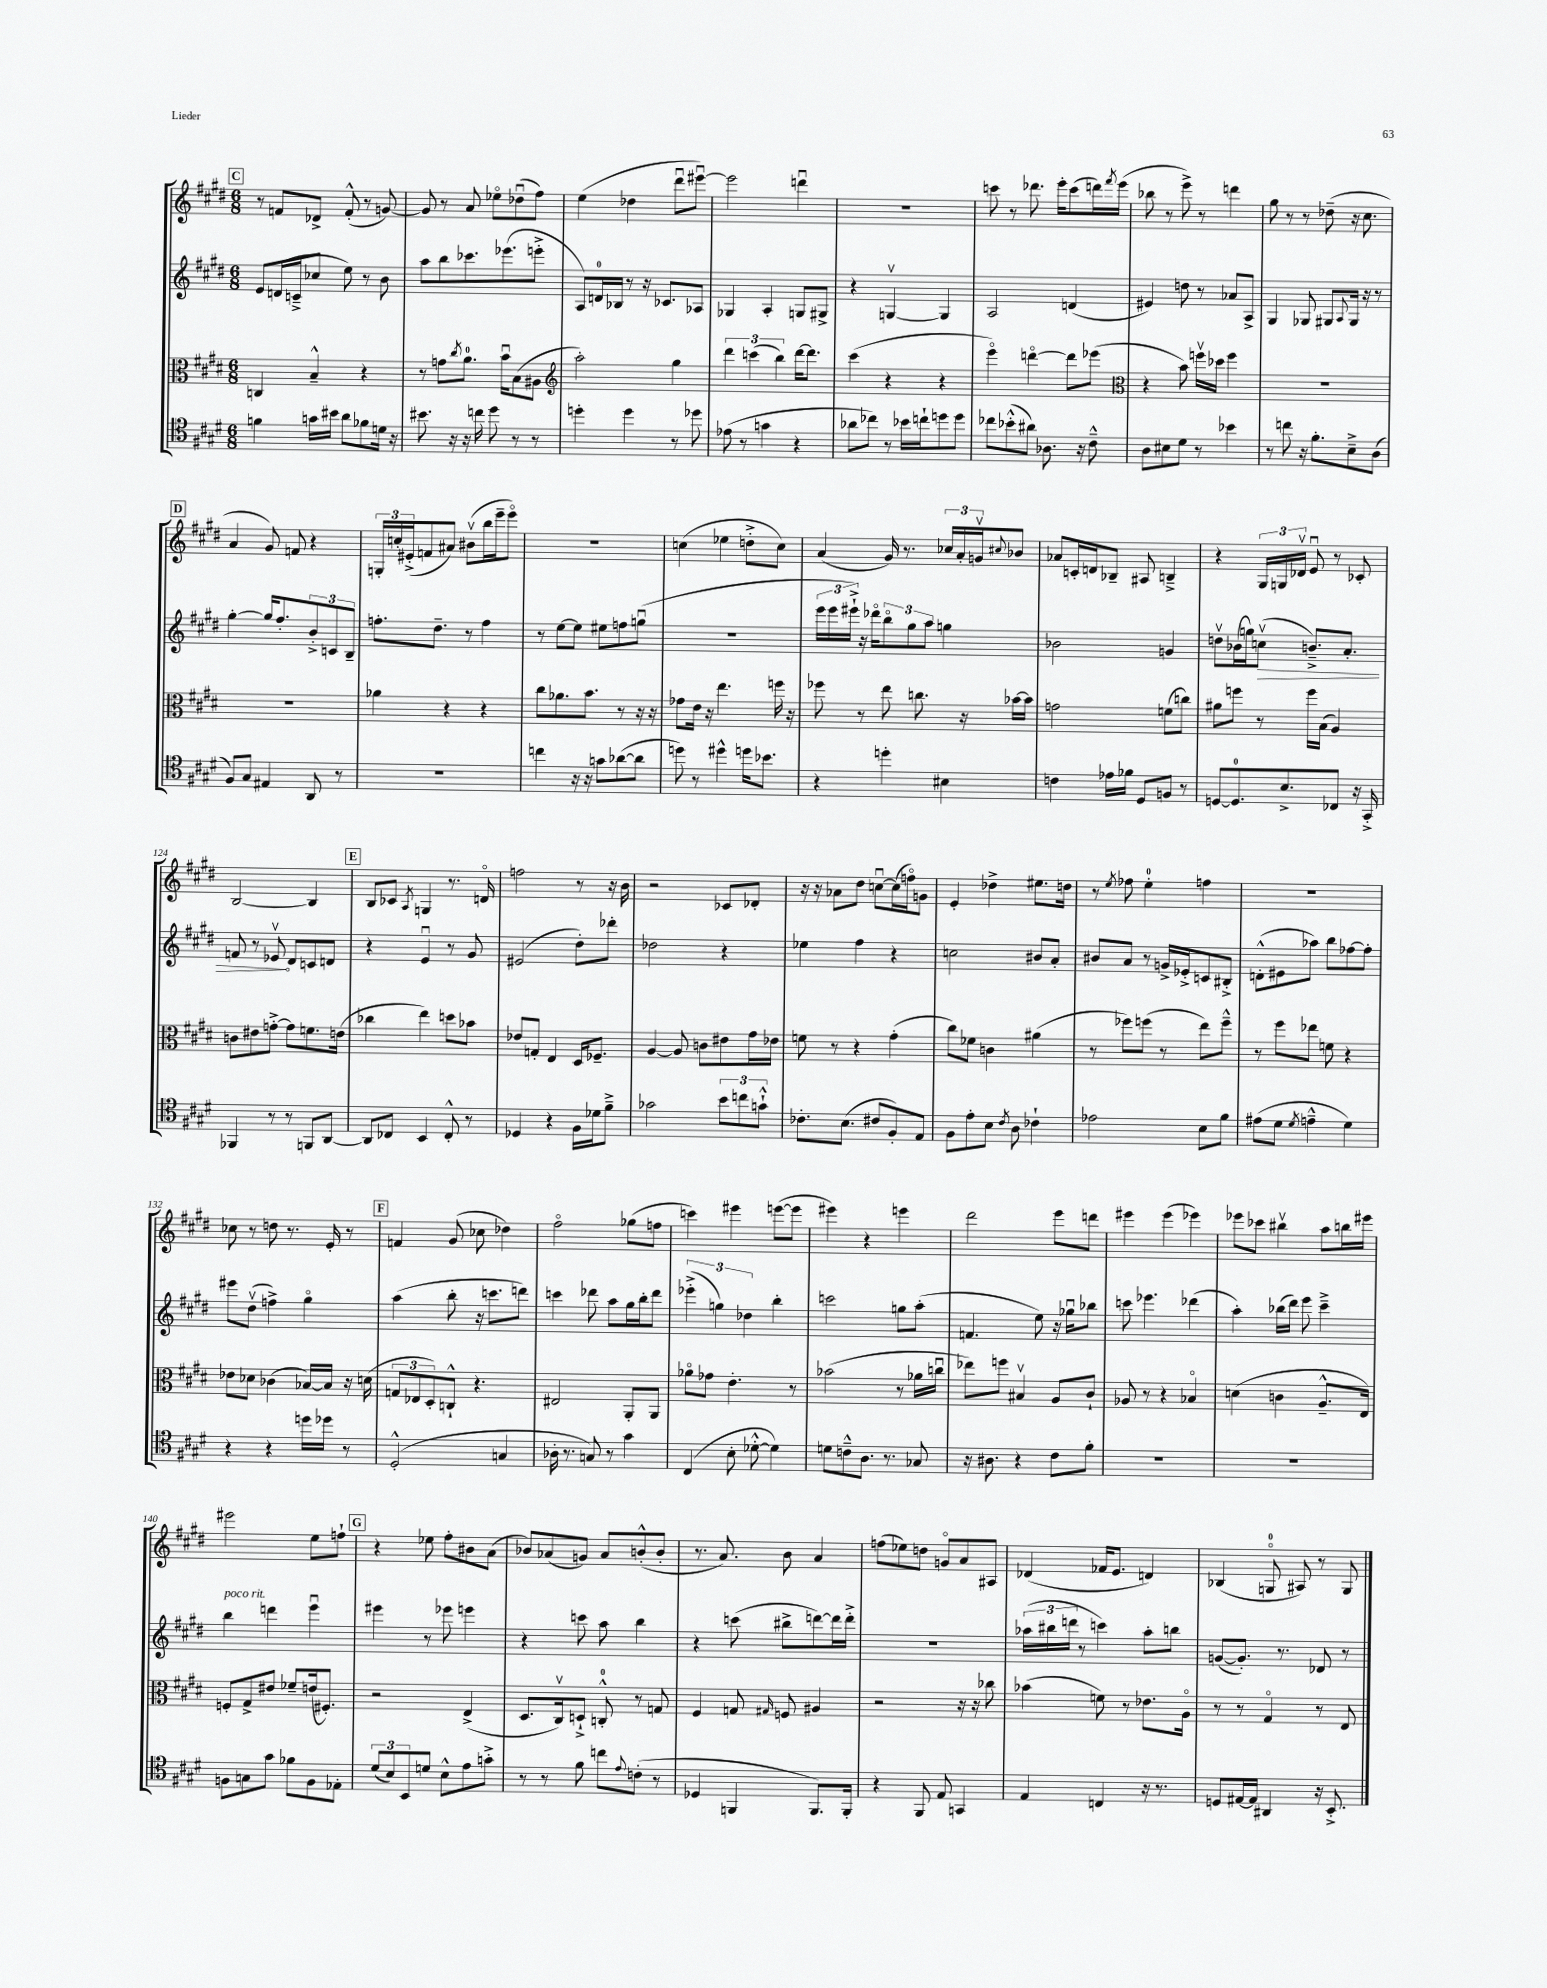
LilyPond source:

<<
\new StaffGroup <<
\new Staff = "s0" {
    \clef treble \key e \major \numericTimeSignature \time 6/8
    \mark \markup { \box "C" } r8 f'8 des'8-> f'8-.-^( r8 g'8~) |
    g'8 r8 a'8 ees''8\flageolet des''8\downbow( fis''8) |
    e''4( des''4 dis'''8\downbow eis'''8~\downbow) |
    eis'''2 d'''4\downbow |
    R2. |
    c'''8 r8 des'''8. e'''16-. c'''8( d'''16) \acciaccatura { fis'''8 } e'''16( |
    bes''8 r8 e'''8->) r8 d'''4 |
    gis''8 r8 r8 des''8--( r16 cis''8. |
    \mark \markup { \box "D" } a'4 gis'8) f'8 r4 |
    \tuplet 3/2 { g16-. c''16-. eis'16-.->( } f'8 ais'8) bis'8\upbow( b''16 e'''16-- e'''8\flageolet) |
    R2. |
    c''4( ees''4 d''8-.-> c''8) |
    a'4( gis'16) r8. \tuplet 3/2 { ces''16 a'16-. g'16\upbow } \appoggiatura { cis''8 } bes'8 |
    aes'8 c'16-. d'16 bes8-- ais8 b4---> |
    r4 \tuplet 3/2 { gis16 g16 des'16\upbow } e'8\downbow r8 ces'8-. |
    b2~ b4 |
    \mark \markup { \box "E" } b8 ces'8 \acciaccatura { a8 } g4 r8. d'16\flageolet |
    f''2 r8 r16 b'16 |
    r2 ces'8 des'8-. |
    r16 r16 aes'8 dis''8 c''8~\downbow c''16( f''16\flageolet) g'8 |
    e'4-. des''4-> eis''8. d''16 |
    r8 \acciaccatura { e''8 } fes''8 e''4-0-. f''4 |
    R2. |
    ces''8 r8 d''8 r8. e'16-. r8 |
    \mark \markup { \box "F" } f'4 gis'8( ces''8 des''4) |
    fis''2\flageolet ges''8( f''8 |
    c'''4) eis'''4 e'''8~( e'''8 |
    eis'''4) r4 e'''4 |
    dis'''2 e'''8 d'''8 |
    eis'''4 eis'''4( ees'''4) |
    ees'''8 ces'''8 bis''4\upbow a''8 b''16 eis'''16 |
    eis'''2 e''8 f''8-! |
    \mark \markup { \box "G" } r4 ees''8 fis''8-. bis'8 a'8( |
    bes'8) aes'8( g'8) aes'8 b'8-.-^( b'8-. |
    r8. a'8.) b'8 a'4 |
    f''8( ees''8) d''8 g'8\flageolet a'8 ais8 |
    des'4( fes'16 e'8. d'4) |
    bes4( g8-0\flageolet ais8) r8 g8 \bar "|." |
}
\new Staff = "s1" {
    \clef treble \key e \major \numericTimeSignature \time 6/8
    \mark \markup { \box "C" } e'8 d'16( c'16---> ces''8 e''8) r8 b'8 |
    a''8 b''8 ces'''8. ees'''8.( e'''8-.-> |
    a8) d'16-0 bes16 r8 r16 ces'8. aes8 |
    ges4 a4-. g8 gis8-> |
    r4 g4~\upbow g4 |
    a2 d'4( |
    eis'4) d''8 r8 aes'8 a8-> |
    gis4 ges8 gis8 \appoggiatura { a8 } gis16 r16 r8 |
    \mark \markup { \box "D" } gis''4~-. gis''16 fis''8.-. \tuplet 3/2 { b'8-.-> c'8 b8-- } |
    f''8.-. dis''8.-- r8 f''4 |
    r8 e''8~ e''8 eis''8 f''8 g''8\downbow( |
    R2. |
    \tuplet 3/2 { e'''16 e'''16 eis'''16-!->) } r16 des'''16\flageolet \tuplet 3/2 { b''8\flageolet gis''8 a''8 } g''4 |
    bes'2 g'4 |
    d''8\upbow bes'16( g''16) \once \override Hairpin.circled-tip = ##t c''8\upbow\>( b'8.--->) a'8.-. |
    f'8 r8 ees'8\upbow\! dis'8 c'8 d'8 |
    \mark \markup { \box "E" } r4 e'4\downbow r8 gis'8 |
    eis'2( dis''8-.) des'''8-. |
    des''2 r4 |
    ees''4 fis''4 r4 |
    c''2 bis'8 a'8-. |
    bis'8 a'8 r8 g'16-> ees'16-.-> c'8 bis8-.-> |
    d'8-.-^( eis'8 aes''8) b''8 fes''8~ fes''8-. |
    eis'''8 dis''8\upbow( f''4->) gis''4\flageolet |
    \mark \markup { \box "F" } a''4( b''8-. r16 c'''8. d'''8) |
    c'''4 des'''8 a''8 gis''16 b''16-. des'''8 |
    \tuplet 3/2 { ees'''4-.->( g''4) des''4 } b''4-. |
    c'''2 g''8 a''8-.( |
    f'4. e''8) r16 ges''16\downbow bes''8 |
    c'''8 ees'''4. des'''4( |
    a''4-.) bes''16( dis'''16) e'''8 cis'''4---> |
    b''4^\markup { \italic "poco rit." } d'''4 e'''4\downbow |
    \mark \markup { \box "G" } eis'''4 r8 ees'''8 e'''4 |
    r4 c'''8 a''8 b''4 |
    r4 c'''8( bis''8-> d'''8~) d'''16 d'''16-.-> |
    R2. |
    \tuplet 3/2 { aes''16( bis''16 d'''16 } r8 c'''4) aes''8-. b''8 |
    g'8~( g'8.-.) r8. des'8 r8 \bar "|." |
}
\new Staff = "s2" {
    \clef alto \key e \major \numericTimeSignature \time 6/8
    \mark \markup { \box "C" } c4 b4---^ r4 |
    r8 g'8 \acciaccatura { cis''8 } a'8.-0 b'16\downbow b8( ais8 |
    \clef treble a''2-.) gis''4 |
    \tuplet 3/2 { dis'''4 c'''4( b''4) } dis'''16~ dis'''8. |
    cis'''4( r4 r4 |
    e'''4\flageolet) d'''4~\flageolet d'''8 ees'''8( |
    \clef alto r4 b'8) f''16\upbow des''16 f''4 |
    R2. |
    \mark \markup { \box "D" } R2. |
    aes'4 r4 r4 |
    cis''8 aes'8. b'8. r8 r16 r16 |
    ges'8 e'16 r16 e''4. f''16 r16 |
    fes''8 r8 e''8 c''8. r16 bes'16~ bes'16 |
    g'2 f'8( c''8) |
    ais'8 f''8 r8 f''16 b16( a4) |
    c'8 eis'8 g'8~-.-> g'8 f'8. e'16( |
    \mark \markup { \box "E" } ces''4 e''4) d''8 bes'8 |
    ees'8 g8-. e4 dis16 fes8.-- |
    a4~ a8 c'8 eis'8 gis'16 ees'16 |
    f'8 r8 r4 gis'4-.( |
    cis''8) fes'8 c'4 ais'4( |
    r8 fes''8) f''8( r8 e''8) f''8---^ |
    r8 fis''8 ees''8 f'8 r4 |
    ees'8 des'8 ces'4( bes16~) bes16 r16 d'16( |
    \mark \markup { \box "F" } \tuplet 3/2 { g8 ees8 dis8-.) } c8-!-^ r4. |
    eis2 a,8-. a,8 |
    aes'8\flageolet ges'8 e'4.-. r8 |
    bes'2( r8 aes'16 c''16\downbow |
    ees''8) f''8 bis4\upbow a8 cis'8-! |
    aes8 r8 r4 bes4\flageolet |
    d'4( c'4 a8.---^ e16) |
    f8-. gis8-> eis'8 fes'8-- e'16( fis8.-.) |
    \mark \markup { \box "G" } r2 e4->( |
    dis8. cis16\upbow) d8-!-> c8-0-.-^ r8 g8 |
    fis4 g8 \grace { gis16 } f8 ais4 |
    r2 r16 r16 ces''8 |
    bes'4( f'8) r8 ees'8. a16\flageolet |
    r8 r8 gis4\flageolet r8 e8 \bar "|." |
}
\new Staff = "s3" {
    \clef tenor \key e \major \numericTimeSignature \time 6/8
    \mark \markup { \box "C" } f'4 g'16 bis'16 a'8 fes'8 d'16 r16 |
    bis'8. r16 r16 c''16 dis''8 r8 r8 |
    d''4-. d''4 r8 des''8 |
    ees'8( r8 g'4 r4 |
    aes'8 ces''8) r8 bes'16 c''16-! d''8 d''8 |
    ces''8 bes'8-.-^( ais'8) aes8. r16 cis'8---^ |
    a8 bis8 dis'8 r8 bes'4 |
    r8 c''8 r16 fis'8.-. b8---> a8( |
    \mark \markup { \box "D" } fis8) gis8 eis4 a,8 r8 |
    R2. |
    c''4 r16 r16 g'8 aes'8~( aes'8 |
    d''8) r8 dis''4-^ d''16 bes'8. |
    r4 d''4-. bis4 |
    c'4 ees'16 fes'16 dis8 f8 r8 |
    d8~ d8.-0 b8.-> ces8 r16 gis,16-.-> |
    fes,4 r8 r8 f,8 a,8~ |
    \mark \markup { \box "E" } a,8 ces8 b,4 ces8-.-^ r8 |
    des4 r4 fis16 des'16 fis'8---> |
    ges'2 \tuplet 3/2 { b'8 c''8 g'8-!-^ } |
    ces'8.-. b8.( cis'8 fis8-.) e8 |
    fis8 e'8-. b8 \acciaccatura { cis'8 } a8 ces'4-! |
    ees'2 b8 fis'8 |
    eis'8( dis'8 \acciaccatura { dis'8 } e'4---^ dis'4) |
    r4 r4 d''16 des''16 r8 |
    \mark \markup { \box "F" } dis2-.-^( g4 |
    aes16-. r8. g8) r8 gis'4 |
    cis4( b8-. des'8~-.-^ des'4) |
    d'8 c'8---^ a8. r8. ges8 |
    r16 ais8. r4 cis'8 fis'8-. |
    R2. |
    R2. |
    f8 g8 gis'8 fes'8 f8 ees8-. |
    \mark \markup { \box "G" } \tuplet 3/2 { dis'8( b8) b,8 } d'8 b8-^ e'8 g'8-.-> |
    r8 r8 fis'8 c''8 \appoggiatura { e'8 } c'8-.( r8 |
    des4 f,4 f,8.) f,16-. |
    r4 fis,8 e8 g,4 |
    e4 c4 r16 r8. |
    d8 eis16~ eis16 ais,4 r16 b,8.-.-> \bar "|." |
}
>>
>>
\layout { \context { \Score currentBarNumber = #109 } }
